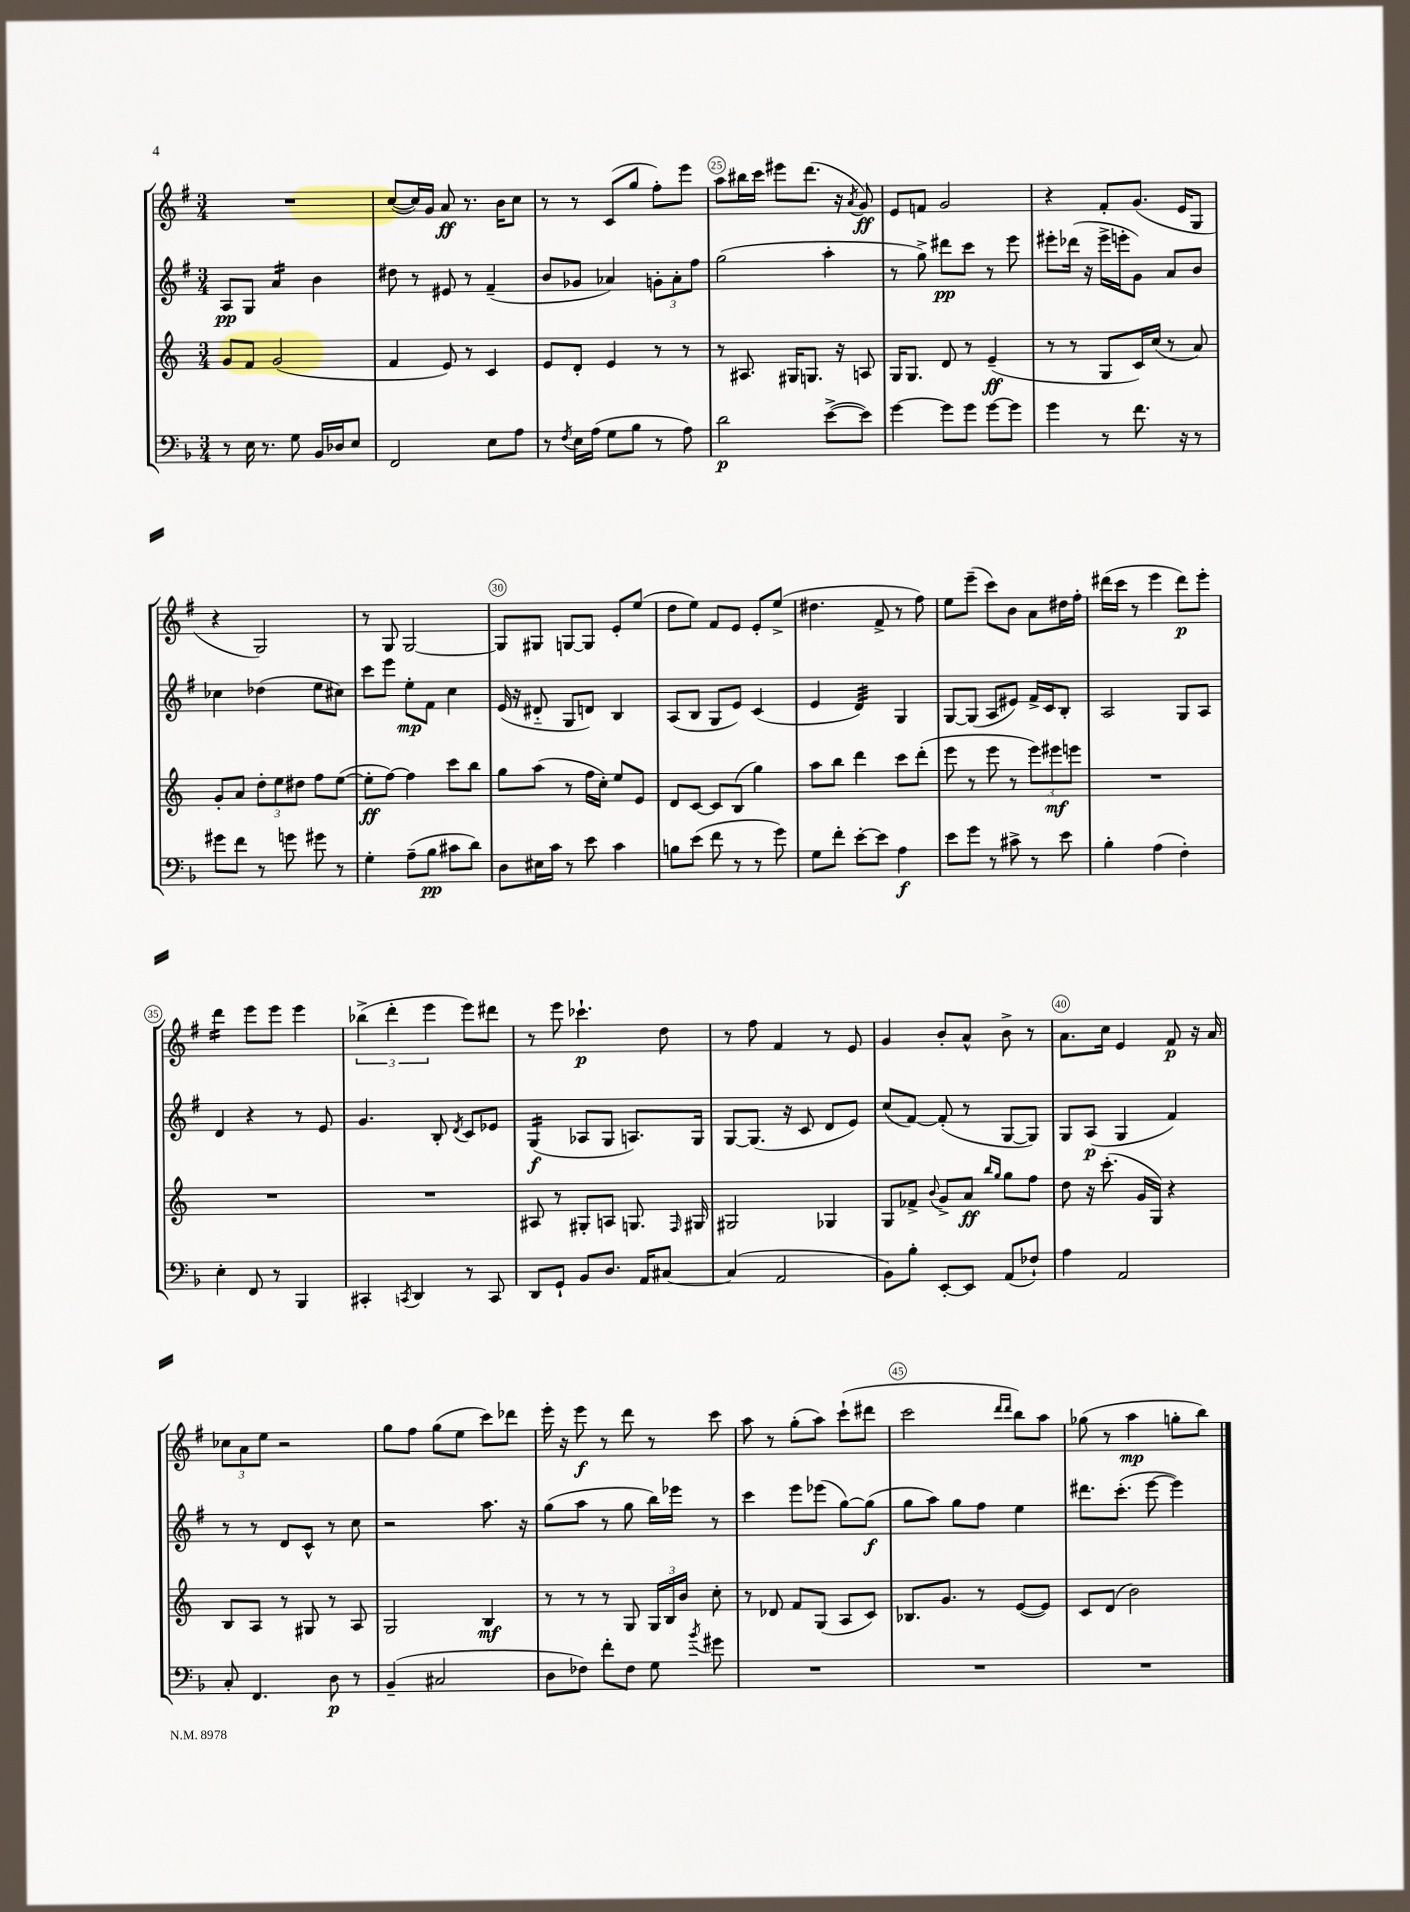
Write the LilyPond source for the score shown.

<<
\new StaffGroup <<
\new Staff = "s0" {
    \clef treble \key g \major \numericTimeSignature \time 3/4
    \autoBeamOff R2. |
    c''8[~( c''16) g'16] a'8\ff r8. b'16[ c''8] |
    r8 r8 c'8[( g''8] fis''8[-.) e'''8] |
    a''8[ bis''16 c'''16] eis'''8[ d'''8.]( r16 \acciaccatura { a'8 } g'8\ff) |
    e'8[ f'8] g'2 |
    r4 fis'8[-. g'8.]( e'16[ g8] |
    r4 g2) |
    r8 g8 g2~ |
    g8[ gis8] g8[~ g8] e'8[-. e''8]( |
    d''8[ e''8]) fis'8[ e'8] e'8[-. e''8]->( |
    dis''4. fis'8-> r8 fis''8) |
    e''8[ e'''8]--( c'''8[) b'8] a'8[ dis''16 fis''16]-. |
    dis'''16[( c'''16] r8 e'''4 dis'''8[\p) e'''8]-. |
    d'''4:16 e'''8[ e'''8] e'''4 |
    \tuplet 3/2 { bes''4->( d'''4-. e'''4 } e'''8[) dis'''8] |
    r8 e'''8 ces'''4.-!\p d''8 |
    r8 fis''8 fis'4 r8 e'8 |
    g'4 b'8[-. a'8]-^ b'8-> r8 |
    a'8.[ c''16] e'4 fis'8\p r16 a'16 |
    \tuplet 3/2 { ces''8[ a'8 e''8] } r2 |
    g''8[ fis''8] g''8[( e''8] c'''8[) des'''8] |
    e'''16-. r16 e'''8\f r8 d'''8 r8 c'''8 |
    a''8 r8 g''8[-.( a''8]) c'''8[-!( dis'''8] |
    c'''2 \grace { d'''16[ d'''16] } b''8[) a''8] |
    ges''8( r8 a''4\mp g''8[-. b''8]) \bar "|." |
}
\new Staff = "s1" {
    \clef treble \key g \major \numericTimeSignature \time 3/4
    \autoBeamOff a8[\pp g8] a'4:16 b'4 |
    dis''8 r8 eis'8 r8 fis'4--( |
    b'8[ ges'8] aes'4) \tuplet 3/2 { g'8[-. aes'8-. fis''8] } |
    g''2( a''4-. |
    r8 g''8->) dis'''8[\pp c'''8] r8 e'''8 |
    eis'''8[-. des'''16]( r16 eis'''16[-> e'''16-. g'8]) a'8[ b'8] |
    ces''4 des''4( e''8[ cis''8]) |
    c'''8[ e'''8] e''8[-.\mp fis'8] c''4 |
    e'16( r16 dis'8-_ g8[ d'8]) b4 |
    a8[( b8] g8[ e'8]) c'4( |
    e'4 d'4:32) g4 |
    g8[~ g8]( a8[ eis'8]) fis'16[-> c'16 b8]-. |
    a2 g8[ a8] |
    d'4 r4 r8 e'8 |
    g'4. b8-. \acciaccatura { d'8 } c'8[ ees'8] |
    g4:16\f( aes8[ g8] a8.[) g16] |
    g8[~ g8.]( r16 c'8 d'8[ e'8]) |
    c''8[( fis'8]~) fis'8-.( r8 g8[~ g8]) |
    g8[ a8]\p( g4 fis'4) |
    r8 r8 d'8[ c'8]-^ r8 c''8 |
    r2 a''8. r16 |
    g''8[( a''8] r8 g''8 b''16[) ees'''16] r8 |
    c'''4 e'''8[ ees'''8]( g''8[~) g''8]\f( |
    g''8[ a''8]) g''8[ fis''8] e''4 |
    dis'''8.[ c'''8.]-.( e'''8~ e'''4) \bar "|." |
}
\new Staff = "s2" {
    \clef treble \key c \major \numericTimeSignature \time 3/4
    \autoBeamOff g'8[ f'8] g'2( |
    f'4 e'8) r8 c'4 |
    e'8[ d'8]-. e'4 r8 r8 |
    r8 ais8. gis16[ g8.] r16 a8 |
    g16[ g8.] d'8 r8 e'4--\ff( |
    r8 r8 g8[ c'16) c''16]( r8 a'8) |
    g'8[-. a'8] \tuplet 3/2 { d''8[-. e''8 dis''8] } f''8[ e''8]~( |
    e''8[-.\ff f''8]~) f''4 c'''8[ b''8] |
    g''8[ a''8]( r8 f''16[ c''16]-.) e''8[ e'8] |
    d'8[ c'8]~ c'8[ b8]( g''4) |
    a''8[ b''8] d'''4 c'''8[ d'''8]-.( |
    e'''8 r8 e'''8 r8 \tuplet 3/2 { e'''8[) eis'''8\mf e'''8] } |
    R2. |
    R2. |
    R2. |
    ais8 r8 gis8[-. a8] g8. \grace { f16 } gis16 |
    gis2 ges4 |
    g8[ fes'8]-> \appoggiatura { b'8 } g'8[-> a'8]\ff \grace { b''16[ g''16] } g''8[ f''8] |
    d''8 r16 c'''8.-.( g'16[ g16]) r4 |
    b8[ a8] r8 gis8 r8 a8 |
    g2 b4\mf |
    r8 r8 r8 g8 \tuplet 3/2 { g16[ b16 b'16] } c''8-. |
    r8 des'8 f'8[ g8]( a8[ c'8]) |
    bes8.[ g'8.] r8 e'8[~( e'8]) |
    c'8[ d'8]( b'2) \bar "|." |
}
\new Staff = "s3" {
    \clef bass \key f \major \numericTimeSignature \time 3/4
    \autoBeamOff r8 e16 r8. g8 bes,16[ des16 e8] |
    f,2 e8[ a8] |
    r8 \acciaccatura { f8 } e16[ a16]( g8[ bes8] r8 a8) |
    d'2\p e'8[~->( e'8]) |
    g'4~ g'8[ g'8] g'8[~ g'8] |
    g'4 r8 f'8. r16 r8 |
    gis'8[ f'8] r8 g'8 gis'8 r8 |
    g4-. a8[--( bes8]\pp cis'8[ d'8]) |
    d8[ eis16 c'16] r8 e'8 c'4 |
    b8[ e'8]( f'8 r8 r8 g'8) |
    g8[ f'8]-. e'8[~-. e'8] a4\f |
    e'8[ g'8] r8 cis'8-> r8 e'8 |
    bes4-. a4( f4-.) |
    e4-. f,8 r8 bes,,4 |
    cis,4-. \acciaccatura { c,8 } d,4 r8 c,8 |
    d,8[ g,8]-! bes,8[ d8.] a,16[ cis8]~ |
    cis4( a,2 |
    bes,8[) bes8]-. e,8[~-. e,8] a,8[( fes8]-!) |
    a4 a,2 |
    c8-. f,4. d8\p r8 |
    bes,4--( cis2 |
    d8[ fes8]) f'8[-. fes8] g8 \acciaccatura { bes'8 } gis'8 |
    R2. |
    R2. |
    R2. \bar "|." |
}
>>
>>
\layout { \context { \Score currentBarNumber = #22 \override BarNumber.break-visibility = ##(#f #t #t) barNumberVisibility = #(every-nth-bar-number-visible 5) \override BarNumber.stencil = #(make-stencil-circler 0.1 0.3 ly:text-interface::print) } }
